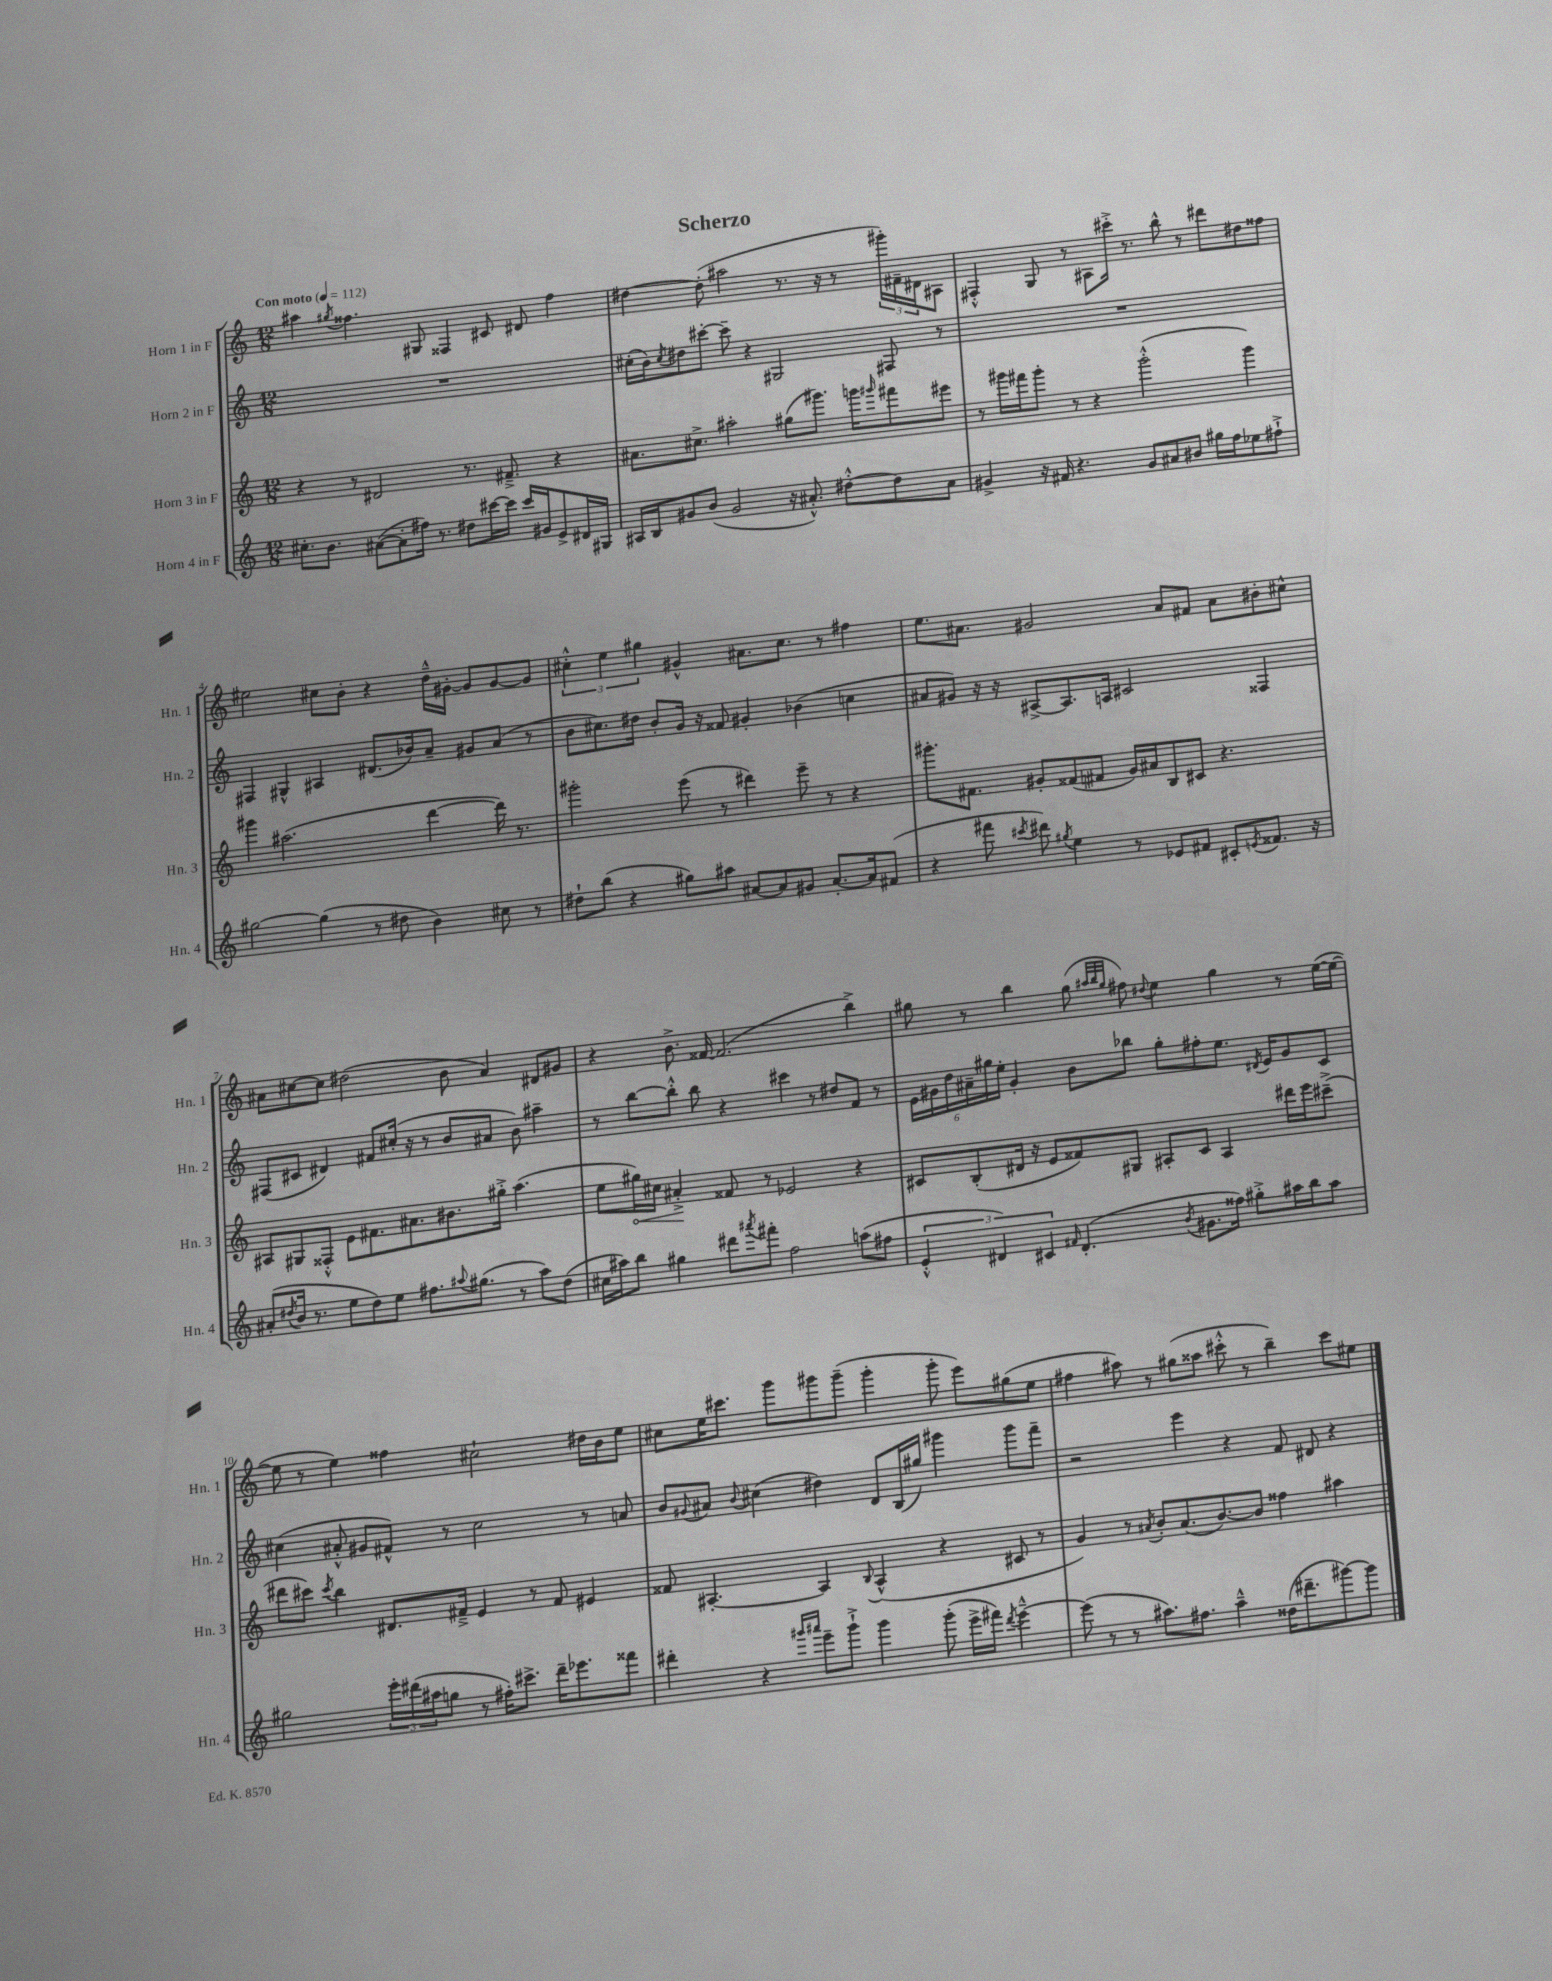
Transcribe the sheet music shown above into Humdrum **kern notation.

**kern	**kern	**kern	**kern
*staff4	*staff3	*staff2	*staff1
*clefG2	*clefG2	*clefG2	*clefG2
*k[]	*k[]	*k[]	*k[]
*M12/8	*M12/8	*M12/8	*M12/8
*MM112	*MM112	*MM112	*MM112
8.cc#'	4r	1.r	4aa#
8.b	.	.	.
.	.	.	8qgg#
.	8r	.	4.ff##
([8a#	2d#	.	.
8a#']	.	.	.
16ff#)	.	.	8G#
8.r	.	.	.
.	.	.	4F##
8dd#	8.r	.	.
[16ccc#	.	.	8c#
16ccc#]	8.f#~^	.	.
16ccc#	.	.	8d#
16g#	.	.	.
8e^	4r	.	4ff##
16d#	.	.	.
16G#	.	.	.
=	=	=	=
16A#	8.a#	(16cc#'	[4dd#
16B	.	16b)	.
.	.	8qcc#	.
8g#	.	8dd#	.
.	8.cc#^	.	.
(8b	.	[8ccc#'	(8dd#']
2g#	2aa#'	8ccc#~]	2aa#
.	.	4r	.
.	.	2G#	.
16r	(8gg#	.	8.r
8.a#'^^)	.	.	.
.	8.ggg#)	.	.
.	.	.	16r
[8dd#'^^	.	.	8r
.	16ggg	.	.
.	16qqggg#	.	.
8dd#]	8fff#	8F#	24ggg#')
.	.	.	24f#~
.	.	.	24d#
8a#	8eee#	8r	8A#
=	=	=	=
4g#^	8r	1.r	4F#'^^
.	16ggg#	.	.
.	16fff#	.	.
16r	8ggg#'	.	8G
16f#	.	.	.
4.r	8r	.	8r
.	4r	.	8A#
.	.	.	16ccc#'^
.	.	.	8.r
8g#	(2ggg#'^^	.	.
8a#	.	.	8bb^^
8b#	.	.	8r
16gg#	.	.	8ddd#
16ff	.	.	.
8ee-	4ggg#)	.	8dd#
8ff#`^	.	.	8ff##
=	=	=	=
[2gg#	4ggg#	4F#	2ee#
.	(2.aa#	4G#^^	.
(4gg#]	.	4A#	8cc#
.	.	.	8b'
8r	.	(8.d#	4r
8dd#	.	.	.
.	.	16b-)	.
4b)	[4ddd	8a~	16dd~^^
.	.	.	[16g#'
.	.	8g#	8g#]
8cc#	16ddd])	(8a	[8g#
.	8.r	.	.
8r	.	8r	8g#]
=	=	=	=
8dd#`	2ggg#'	8b	6cc#'^^
(8bb	.	8.cc#)	.
.	.	.	6ee
4r	.	.	.
.	.	16dd#	.
.	.	.	6gg#
.	.	8b'	.
8gg#)	(8eee	16g	4g#^^
.	.	16r	.
8aa#	8r	8f##	.
[8a#	4ddd#)	4g#'	8.a#
8a#]	.	.	.
.	.	.	8.cc#
8g#	8eee~	(4b-	.
[8.a#'	8r	.	8r
.	4r	4cc	4ff#
16a#]	.	.	.
(8f#	.	.	.
=	=	=	=
4r	8.ggg#'	8a#	8.ee
.	.	8g#)	.
.	8.f#	.	8.a#
8fff#	.	16r	.
.	.	16r	.
8qccc#	.	.	.
8ddd#)	8g#'	[8A#^	2g#
8qgg#	.	.	.
4ee	(8f##	8.A#]	.
.	8f#	.	.
.	.	16A	.
8r	16g#)	2c#	.
.	16a#	.	.
8e-	8B	.	8a#
8f#	8c#	.	8f#
8c#'	4.r	.	8a#
8qe	.	.	.
8.f##	.	4F##	8b#'
.	.	.	8cc#^^
16r	.	.	.
=	=	=	=
(8a#'	8A#	(8F#	8a#
8qdd#	.	.	.
16b	8G#	8c#	[8cc#
8.r	.	.	.
.	8F##'^^	4d#)	8cc#]
8ee	8e	.	(2dd#
8dd#)	8.f#	8f#	.
8ee	.	(16cc#'	.
.	8.a#	16r	.
8.ff#	.	8r	.
.	8.b#	8b	8b
8qqaa#	.	.	.
(8.gg#	.	.	.
.	.	8a#	4a#)
.	16gg#'^	.	.
8r	(4.aa	8b)	.
8aa#)	.	4aa#~	8d#
(8dd#	.	.	8g#
=	=	=	=
16cc#	8ee	8r	4r
16aa#)	.	.	.
8bb	16gg#)	[8bb	.
.	16cc#	.	.
4gg#	4a#'^	8bb'^^]	8.b^
.	.	8bb	.
.	.	.	[16f##
8ddd#	8f##	4r	(2.f##]
8qaaa#	.	.	.
8fff#'	8r	.	.
2ff	2e-	4ccc#	.
.	.	8r	.
.	.	8dd#	.
(8aa	4r	8f	4bb^)
8ff#	.	8r	.
=	=	=	=
6e'^^	8c#	24e	8gg#
.	.	24g#	.
.	.	24dd	.
.	(8B'	24a#~	8r
6d#)	.	24gg#	.
.	.	24ee'	.
.	16d#	4g#'	4bb
.	16r	.	.
6c#	.	.	.
.	8e	.	.
16qqf#	.	.	.
(4.d#'	8f##)	8b	(8gg#
.	.	.	32qqaa#
.	.	.	32qqbb
.	.	.	32qqgg#
.	8G#	8bb-	8ff#)
.	.	.	8qqdd#
.	8A#'	8gg#'	4ee
8qb	.	.	.
8.g#	8c#	8ff#'	.
.	4A#	8.ee	4gg#
16ff##)	.	.	.
8gg#'^	.	.	.
.	.	8qd#	.
.	.	16e	.
16aa#	16ddd#	8g#	8r
16bb	16eee	.	.
8aa#	(8ccc#~^	8c	([16ee
.	.	.	16ee_
=	=	=	=
2gg#	8ddd#	(4cc#	8ee]
.	8ccc#)	.	8r
.	8qccc#	.	.
.	4bb	8a#'^^	4ee)
.	.	8g#	.
24eee'	8.d#	8f#^^)	4ff##
(24ddd#	.	.	.
24aa#	.	.	.
8gg	.	8r	.
.	16f#~^	.	.
8r	4e	2cc#	2cc#`
16ff#')	.	.	.
8.ccc#^	.	.	.
.	8r	.	.
16ddd#~	8f#	.	.
8.eee-	.	.	.
.	4e#	8r	16dd#
.	.	.	16b
8fff##	.	8a	8ee
=	=	=	=
4ddd#'	8f##	8b	8cc#
.	.	8qqg#	.
.	[4.A#'	8a#	16ee
.	.	.	8.ccc#
.	.	8qqb	.
4r	.	(4cc#	.
.	.	.	8ggg
16qqggg#	.	.	.
16qqaaa#	.	.	.
8eee~	4A#]	4dd#)	8ggg#
8ggg#`^	.	.	(8ggg#~
.	8qqB	.	.
4ggg#	(4A#^^	8d	4ggg#'
.	.	(16B	.
.	.	16gg#)	.
(8ggg#'	4r	4ggg#	8ggg#'
16eee^	.	.	8eee)
16fff#)	.	.	.
8qddd#	.	.	.
[4eee~^^	8c#	8ggg#	(8gg#
.	8r	8fff~	8ee
=	=	=	=
(8eee]	4g)	2r	4ff#
8r	.	.	.
8r	8r	.	8aa#)
.	8qa#	.	.
8.aa#)	8b'	.	8r
.	(8.a#	4eee	(8gg#
8.ff#	.	.	.
.	.	.	8aa##
.	[8.b)	.	.
4aa#~^^	.	4r	8ccc#'^^
.	8b]	.	8r
(16dd##	4ff##	8f	4bb~)
8.ddd#~	.	.	.
.	.	8d#	.
[8ggg#)	4aa#	4r	8ccc#
8ggg#]	.	.	8ee#
==	==	==	==
*-	*-	*-	*-
